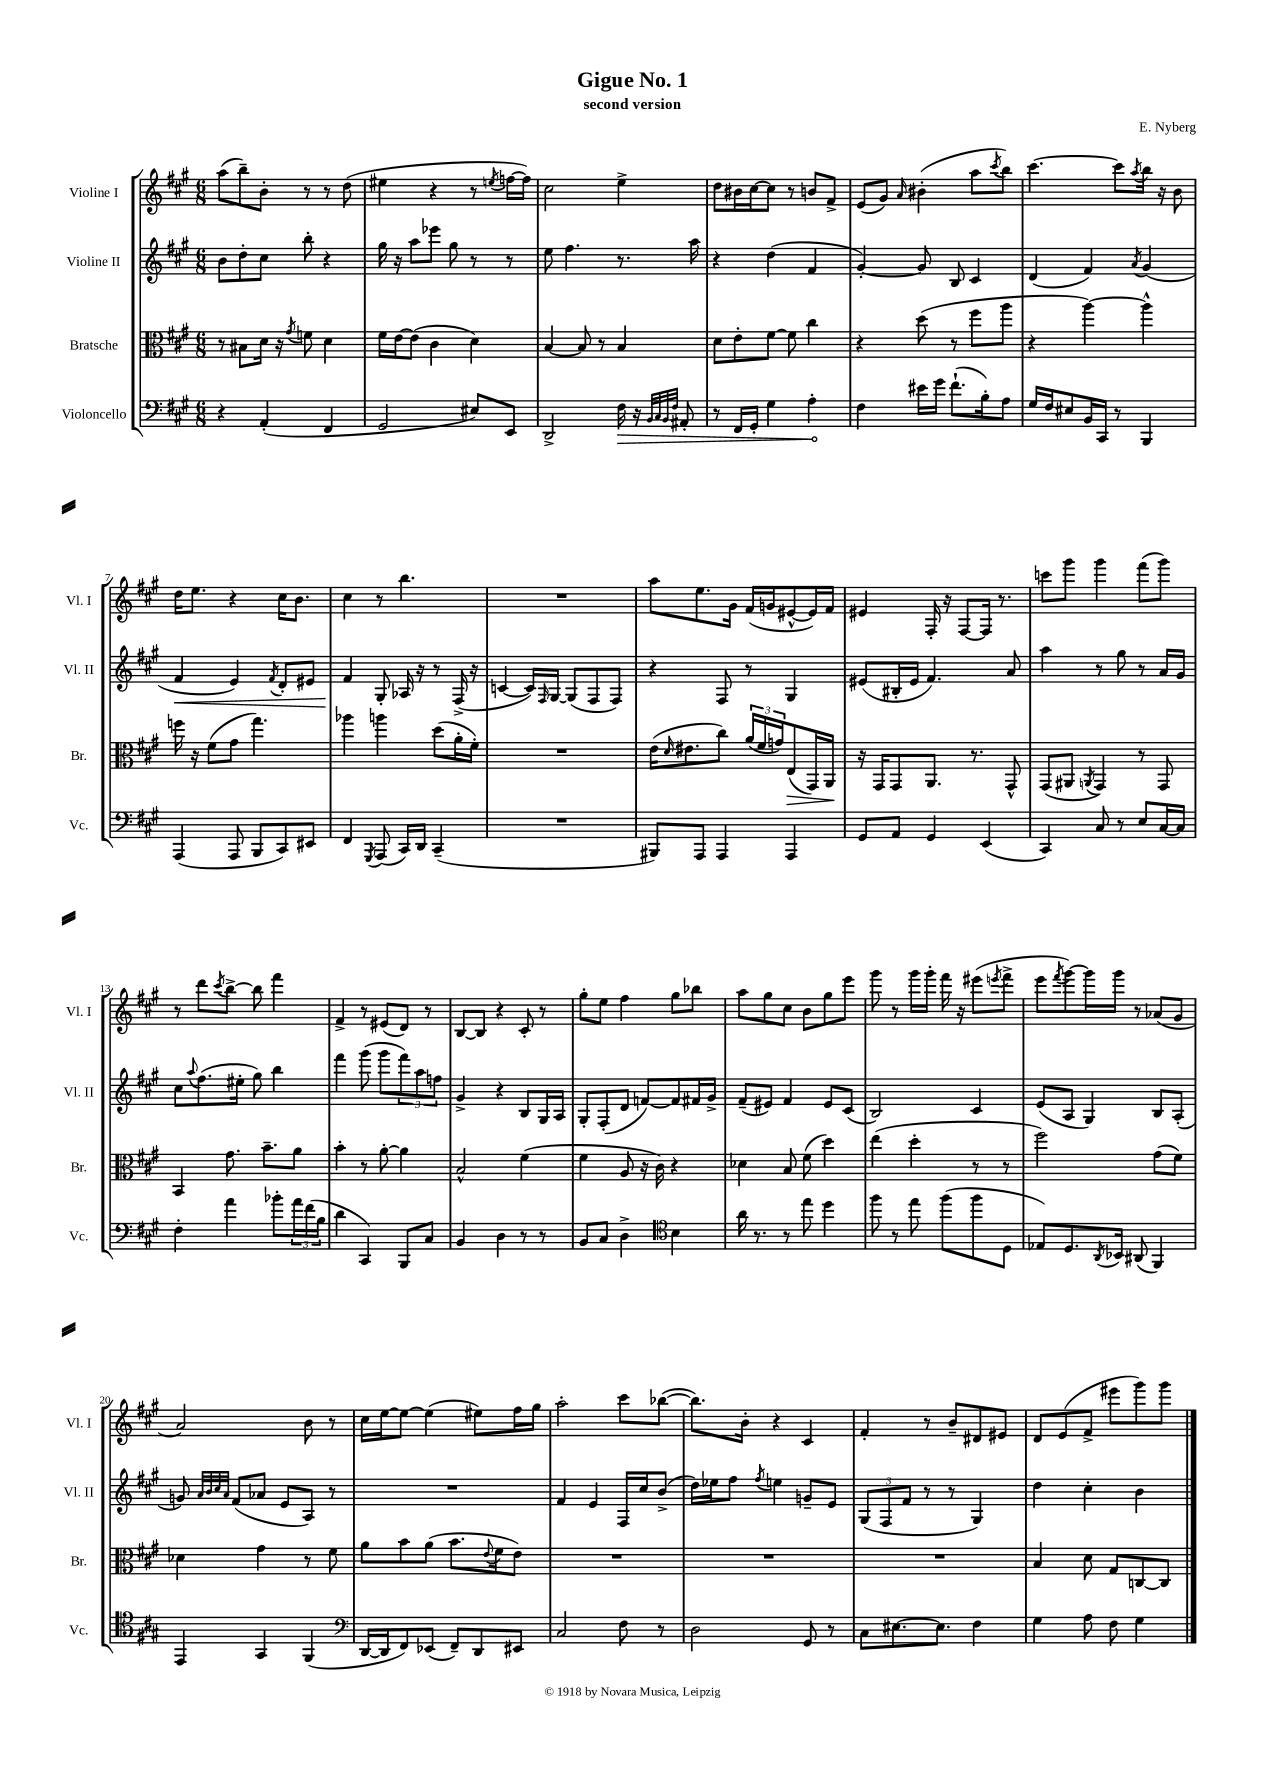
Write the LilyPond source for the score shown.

\header { title = "Gigue No. 1" composer = "E. Nyberg" subtitle = "second version" }
<<
\new StaffGroup <<
\new Staff = "s0" \with { instrumentName = "Violine I" shortInstrumentName = "Vl. I" } {
    \clef treble \key a \major \numericTimeSignature \time 6/8
    a''8( b''8--) b'8-. r8 r8 d''8( |
    eis''4 r4 r8 \acciaccatura { e''8 } f''16~ f''16) |
    cis''2 e''4-> |
    d''8 bis'16 cis''16~ cis''8 r8 b'8 fis'8-> |
    e'8( gis'8) \grace { a'16 } bis'4-.( a''8 \acciaccatura { cis'''8 } b''8) |
    cis'''4.~ cis'''8 \acciaccatura { a''8 } b''16 r16 b'8 |
    d''16 e''8. r4 cis''16 b'8. |
    cis''4 r8 b''4. |
    R2. |
    a''8 e''8. gis'16 fis'16( g'16 eis'8~-^ eis'16) fis'16 |
    eis'4 fis16-. r16 fis8~ fis16 r8. |
    c'''8 gis'''8 gis'''4 fis'''8( gis'''8) |
    r8 d'''8 \acciaccatura { cis'''8 } b''8~-> b''8 fis'''4 |
    fis'4-> r8 eis'8( d'8) r8 |
    b8~ b8 r4 cis'8-. r8 |
    gis''8-. e''8 fis''4 gis''8 bes''8 |
    a''8 gis''8 cis''8 b'8 gis''8 e'''8 |
    gis'''8 r8 gis'''16 gis'''16-. fis'''16 r16 eis'''8( \acciaccatura { e'''8 } fis'''8-> |
    e'''8 \acciaccatura { fis'''8 } gis'''8~) gis'''16 gis'''16 r8 aes'8( gis'8 |
    a'2) b'8 r8 |
    cis''16 e''16~ e''8~ e''4( eis''8) fis''16 gis''16 |
    a''2-. cis'''8 bes''8~( |
    bes''8.) b'16-. r4 cis'4 |
    fis'4-. r8 b'8-- dis'8 eis'8 |
    d'8 e'8( fis'8-> eis'''8 gis'''8) gis'''8 \bar "|." |
}
\new Staff = "s1" \with { instrumentName = "Violine II" shortInstrumentName = "Vl. II" } {
    \clef treble \key a \major \numericTimeSignature \time 6/8
    b'8 d''8-. cis''8 b''8-. r4 |
    gis''16 r16 a''8 ees'''8 gis''8 r8 r8 |
    e''8 fis''4. r8. a''16 |
    r4 d''4( fis'4 |
    gis'4~-.) gis'8 b8 cis'4 |
    d'4( fis'4) \acciaccatura { a'8 } gis'4( |
    fis'4\< e'4) \acciaccatura { fis'8 } d'8-. eis'8 |
    fis'4\! gis8-. aes16 r16 r8 fis16->( r16 |
    c'4~ c'16) \grace { fis16 } gis16~ gis8( fis8 fis8) |
    r4 fis8 r8 gis4 |
    eis'8( bis16-. eis'16 fis'4.) a'8 |
    a''4 r8 gis''8 r8 a'16 gis'16 |
    cis''8 \appoggiatura { a''8 } fis''8.( eis''16-. gis''8) b''4 |
    fis'''4 gis'''8( gis'''8 \tuplet 3/2 { fis'''8) a''8 f''8 } |
    gis'4-> r4 b8 gis16 a16 |
    gis8-. fis8-.( d'8 f'8~) f'8 fis'16 gis'16-> |
    fis'8--( eis'8) fis'4 eis'8 cis'8( |
    b2) cis'4 |
    e'8( a8 gis4) b8 a8-.( |
    g'8) \grace { a'32 b'32 cis''32 a'32 } fis'8( aes'8 e'8 a8) r8 |
    R2. |
    fis'4 e'4 fis16 cis''16 b'8->( |
    d''16) ees''16 fis''8 \acciaccatura { fis''8 } e''4 g'8-- e'8 |
    \tuplet 3/2 { gis8( fis8 fis'8 } r8 r8 gis4) |
    d''4 cis''4-. b'4 \bar "|." |
}
\new Staff = "s2" \with { instrumentName = "Bratsche" shortInstrumentName = "Br." } {
    \clef alto \key a \major \numericTimeSignature \time 6/8
    r8 bis8 d'16 r16 \acciaccatura { gis'8 } f'8 d'4 |
    fis'16 e'16~ e'8( cis'4 d'4) |
    b4~ b8 r8 b4 |
    d'8 e'8-. fis'8~ fis'8 cis''4 |
    r4 d''8( r8 fis''8 a''8 |
    r4 a''4~) a''4-^ |
    f''16 r16 fis'8( gis'8 gis''4.) |
    aes''4 a''4 d''8( a'16-. fis'16-.) |
    R2. |
    e'16( \grace { d'16 } eis'8. cis''8) \tuplet 3/2 { a'16( fis'16 g'16) } e8\>( gis,16) a,16\! |
    r16 gis,16 gis,8 a,8. r8. gis,8-^ |
    gis,8( ais,8 \acciaccatura { a,8 } gis,4) r8 gis,8 |
    b,4 gis'8. b'8.-- a'8 |
    b'4-. r8 a'8~-. a'4 |
    b2-^ fis'4( |
    fis'4 a8 r16 cis'16) r4 |
    des'4 b8 fis'8( d''4) |
    e''4( d''4-. r8 r8 |
    fis''2) gis'8( fis'8) |
    des'4 gis'4 r8 fis'8 |
    a'8 b'8 a'8( b'8. \appoggiatura { e'8 } fis'16 e'8) |
    R2. |
    R2. |
    R2. |
    b4 d'8 gis8 c8~ c8 \bar "|." |
}
\new Staff = "s3" \with { instrumentName = "Violoncello" shortInstrumentName = "Vc." } {
    \clef bass \key a \major \numericTimeSignature \time 6/8
    r4 a,4-.( fis,4 |
    gis,2 eis8) e,8 |
    d,2-> \once \override Hairpin.circled-tip = ##t fis16\> r16 \grace { b,32 cis32 b,32 fis32 } ais,8-. |
    r8 fis,16 gis,16-. gis4 a4-.\! |
    fis4 eis'16 gis'16 fis'8.-!( b16-.) a8 |
    gis16 fis16 eis8 b,16 cis,16 r8 b,,4 |
    a,,4( a,,8 b,,8 cis,8) eis,8 |
    fis,4 \acciaccatura { gis,,8 } a,,8( cis,16) d,16 cis,4--( |
    R2. |
    bis,,8) a,,8 a,,4 a,,4 |
    gis,8 a,8 gis,4 e,4( |
    cis,4) cis8 r8 e8 cis16~ cis16 |
    fis4-. a'4 bes'8-. \tuplet 3/2 { a'16 fis'16( b16 } |
    d'4 cis,4) b,,8 cis8 |
    b,4 d4 r8 r8 |
    b,8 cis8 d4-> \clef tenor b4 |
    a'16 r8. r8 e''8 d''4 |
    fis''8 r8 e''8 fis''8( fis''8 d8 |
    ees8) d8. \acciaccatura { a,8 } bes,16 ais,8( fis,4) |
    e,4 gis,4 fis,4( |
    \clef bass d,16~ d,16 fis,8) ees,8( fis,8--) d,8 eis,8 |
    cis2 fis8 r8 |
    d2 gis,8 r8 |
    cis8 eis8.~ eis8. fis4 |
    gis4 a8 fis8 gis4 \bar "|." |
}
>>
>>
